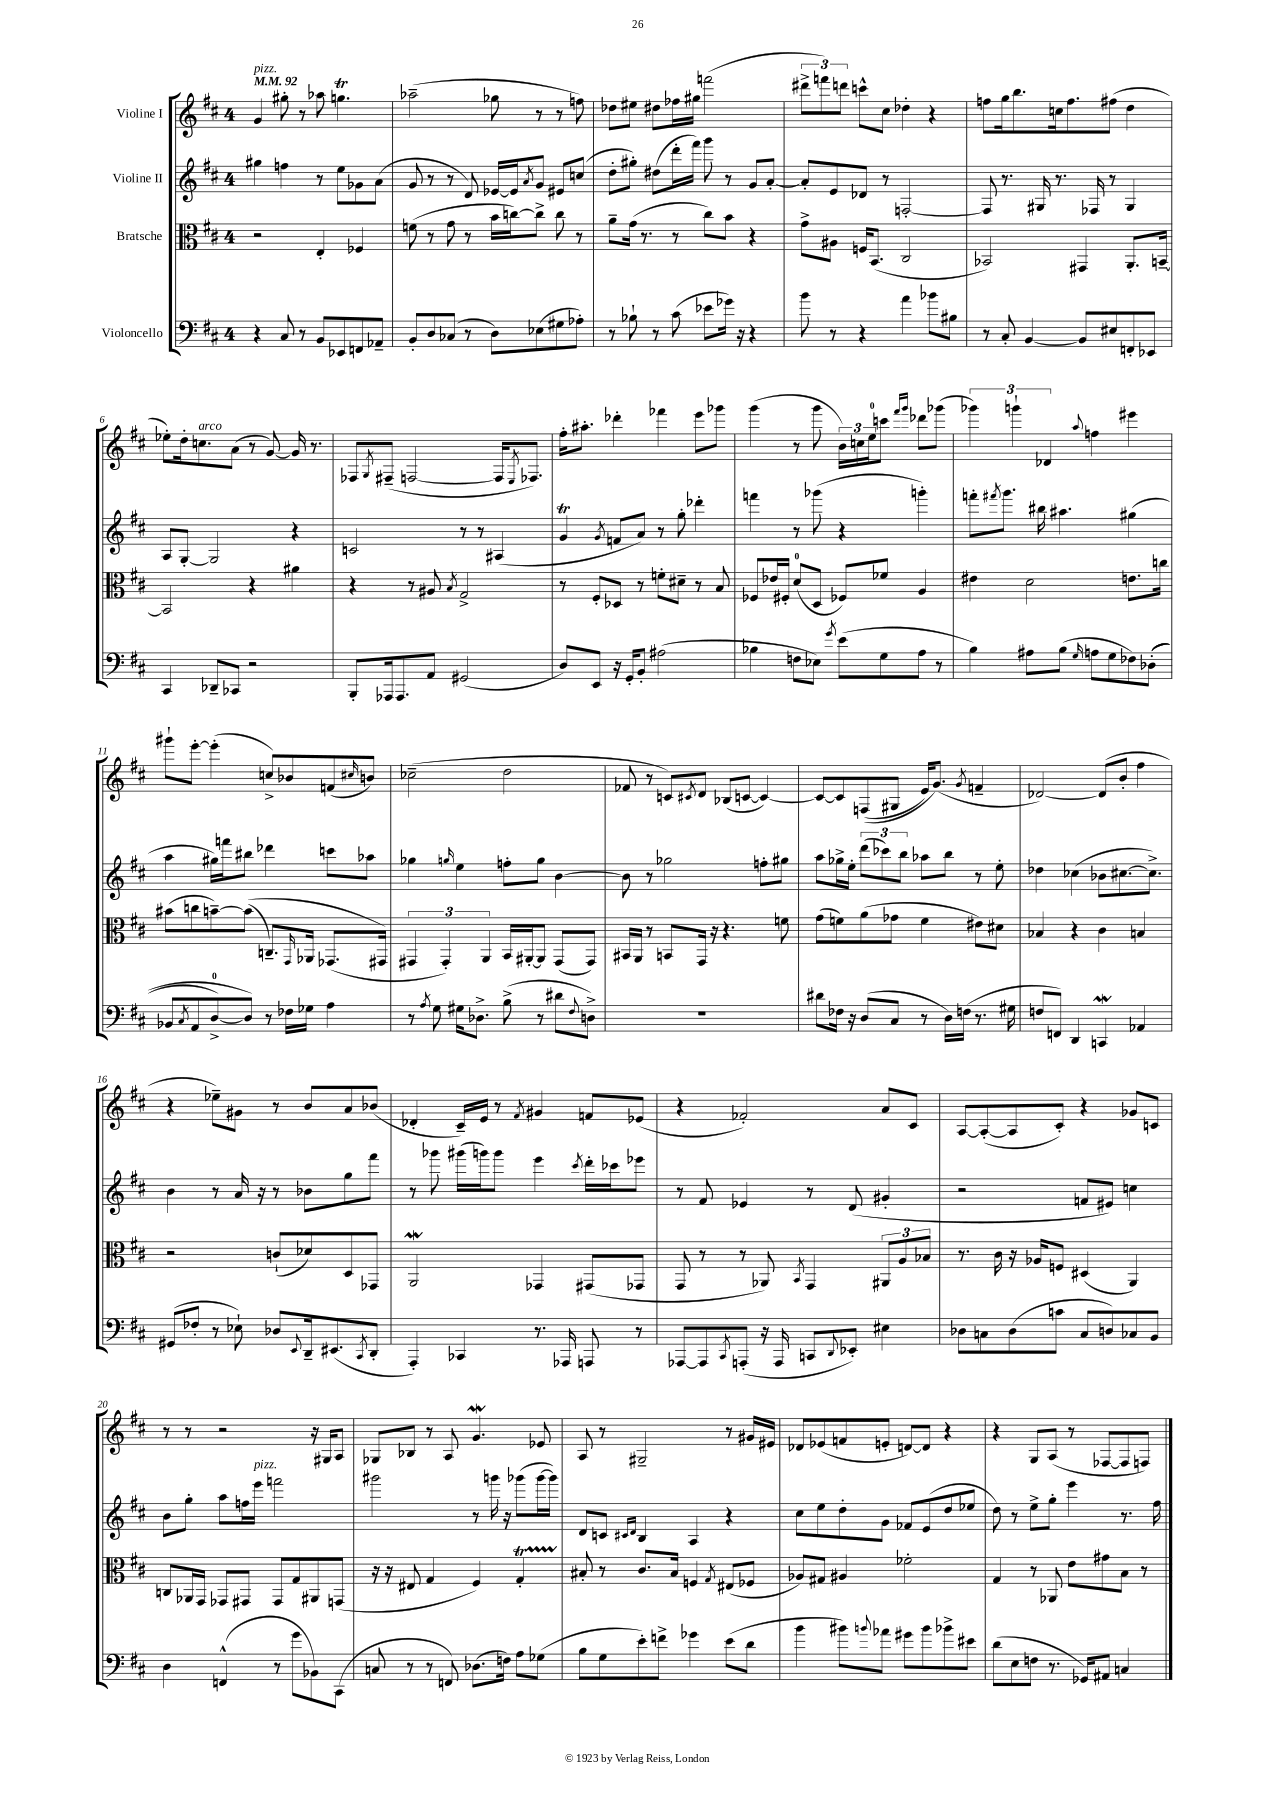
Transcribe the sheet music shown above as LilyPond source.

<<
\new StaffGroup <<
\new Staff = "s0" \with { instrumentName = "Violine I" } {
    \clef treble \key d \major \once \override Staff.TimeSignature.style = #'single-digit \time 4/4 \tempo 4 = 92
    g'4^\markup { \italic "pizz." } gis''8-. r8 aes''8 g''4.\trill |
    aes''2--( ges''8 r8 r8 f''8) |
    des''8 eis''8 dis''8 fes''16 gis''16 f'''2( |
    \tuplet 3/2 { dis'''8-> f'''8) d'''8 } c'''8-^ cis''8 des''4-. r4 |
    f''8 g''16 b''8. c''16 f''8. fis''8( d''4 |
    ees''8-.) d''16-. c''8.^\markup { \italic "arco" } a'8( r8 g'8~) g'16 r8. |
    fes8 \acciaccatura { g8 } fis8--( f2~ f16 \acciaccatura { e8 } fes8.) |
    fis''16-. ais''8.-. des'''4-. fes'''4 e'''8 ges'''8 |
    g'''4( r8 g'''8 \tuplet 3/2 { b'16) c''16 e''16-0 } c'''8 \grace { fis'''16 g'''16 } des'''8 ges'''8( |
    \tuplet 3/2 { ges'''4) g'''4-! des'4 } \appoggiatura { a''8 } f''4 eis'''4 |
    gis'''8-! e'''8~-. e'''4-.( c''8->) bes'8 f'8( \grace { cis''16 } b'8) |
    ces''2--( d''2 |
    fes'8 r8 c'8) \acciaccatura { cis'8 } d'8 bes8( c'8~ c'4~) |
    c'8~ c'8 f8(\( gis8 e'16) g'8.(\) \acciaccatura { g'8 } f'4-- |
    des'2~) des'8( b'8-. fis''4 |
    r4 ees''8--) gis'8 r8 b'8 a'8 bes'8( |
    des'4-. cis'16--) e'16 r8 \acciaccatura { fis'8 } gis'4 f'8 ees'8( |
    r4 fes'2-.) a'8 cis'8 |
    a8~ a8~-.( a8 cis'8-.) r4 ges'8 c'8 |
    r8 r8 r2 r16 gis16 a8 |
    ges8 bes8 r8 a8 g'4.\mordent ees'8 |
    a8 r8 gis2-- r8 gis'16 eis'16 |
    des'8 ees'8( f'8 e'8-. d'8~) d'8 r4 |
    r4 g8 a8( r8 fes8~ fes8 f8) \bar "|." |
}
\new Staff = "s1" \with { instrumentName = "Violine II" } {
    \clef treble \key d \major \once \override Staff.TimeSignature.style = #'single-digit \time 4/4
    gis''4 f''4 r8 e''8 ges'8 a'8( |
    g'8 r8 r8 d'8) ees'16~ ees'16 \acciaccatura { a'8 } g'8 eis'8 c''8( |
    d''8-. gis''8-.) dis''8( d'''16-. fis'''16) g'''8 r8 g'8 a'8~-. |
    a'8-. e'8 des'8 r8 f2~-. |
    f8 r8. gis16 r8. fes16 r8 gis4 |
    a8 g8~-. g2 r4 |
    c'2 r8 r8 ais4( |
    g'4\trill \acciaccatura { g'8 } f'8 a'8) r8 g''8-. des'''4-. |
    f'''4 r8 ges'''8( r4 g'''4-.) |
    f'''8-. \acciaccatura { fis'''8 } g'''8. bis''16 ais''4. gis''4( |
    a''4 gis''16) f'''16 bis''8 des'''4 c'''8 aes''8 |
    ges''4 \grace { g''16 } e''4 f''8-. g''8 b'4~ |
    b'8 r8 ges''2 f''8-. gis''8 |
    a''8 ges''16-> e''16-. \tuplet 3/2 { d'''8( ces'''8) b''8 } aes''8 b''8 r8 e''8-. |
    des''4 ces''4( bes'8 cis''8.~ cis''8.->) |
    b'4 r8 a'16 r16 r8 bes'8 g''8 fis'''8 |
    r8 ges'''8 gis'''16( g'''16) g'''8 e'''4 \acciaccatura { cis'''8 } d'''16-. ces'''16 ees'''8 |
    r8 fis'8 ees'4 r8 d'8( gis'4-. |
    r2 f'8 eis'8) c''4 |
    b'8 g''8-. a''8 f''16 e'''16^\markup { \italic "pizz." } f'''2 |
    gis'''2 r8 g'''16 r16 ges'''8( ges'''16~ ges'''16) |
    d'8 c'8 \grace { cis'16 d'16 } b4 a4 r4 |
    cis''8 e''8 d''8-. g'8 fes'8 e'8( d''8 ees''8 |
    d''8) r8 e''8-> g''8-. e'''4 r8. fis''16 \bar "|." |
}
\new Staff = "s2" \with { instrumentName = "Bratsche" } {
    \clef alto \key d \major \once \override Staff.TimeSignature.style = #'single-digit \time 4/4
    r2 e4-. fes4 |
    f'8( r8 g'8 r8 b'16 c''16~) c''8-> c''8 r8 |
    a'8-- g'16( r8. r8 cis''8) b'8 r4 |
    g'8-> ais8 f16 b,8.( cis2 |
    bes,2) gis,4 a,8.-. b,16~-- |
    b,2 r4 ais'4 |
    r4 r8 ais8 \acciaccatura { b8 } g2-> |
    r8 fis8-. des8 r8 f'8-. dis'8-- r8 b8 |
    fes8 ees'16 fis16-. d'8-0( d8 fes8) fes'8 a4 |
    eis'4 d'2 e'8. c''16 |
    bis'8( c''8 b'8~--) b'8(\( c8.--) \grace { g,16 } aes,16 ges,8.( gis,16\) |
    \tuplet 3/2 { gis,4 gis,4-.) a,4 } b,16 ais,16~-. ais,8 gis,8( gis,8) |
    bis,16 a,16 r8 b,8 g,16 r16 r4. f'8 |
    g'8( f'8) a'8( ges'8 f'4 eis'8) dis'8 |
    bes4 r4 cis'4 b4 |
    r2 c'8-!( des'8) d8 ges,8 |
    a,2\mordent ges,4 gis,8( ges,8 |
    g,8 r8 r8 aes,8) \acciaccatura { b,8 } g,4 \tuplet 3/2 { ais,8 a8 bes8 } |
    r8. cis'16 r16 aes16 f8 dis4( a,4) |
    c8 aes,16 g,16 ges,8 gis,8 gis,8 g8 ais,8 g,8( |
    r16 r16 eis8 g4 fis4) g4-.\startTrillSpan |
    bis8-.\stopTrillSpan r8 cis'8. bis16 f4 \acciaccatura { g8 } eis8( fes8 |
    aes8) gis8 ais4 fes'2-. |
    g4 r8 aes,8 e'8 gis'8 b8 r8 \bar "|." |
}
\new Staff = "s3" \with { instrumentName = "Violoncello" } {
    \clef bass \key d \major \once \override Staff.TimeSignature.style = #'single-digit \time 4/4
    r4 cis8 r8 b,8 ees,8 f,8 aes,8-- |
    b,8-. d8 ces8( r8 d8) ees8( gis8 aes8-.) |
    r8 bes8-! r8 cis'8( ees'8 ges'16) r16 r4 |
    b'8 r8 r4 a'4 bes'8 bis8 |
    r8 cis8-. b,4~ b,8 eis8 f,8-. ees,8 |
    cis,4 des,8-- ces,8 r2 |
    b,,8-. aes,,16 aes,,8. a,8 gis,2( |
    d8) e,8 r16 g,16-. b,8-. ais2( |
    bes4 f8 ees8) \acciaccatura { g'8 } e'8( g8 a8 r8 |
    b4) ais8 b8( \grace { g16 } a8 g8 fes8) des8-.(\( |
    bes,8 \acciaccatura { cis8 } a,8 d8-0~->) d8\) r8 fes16 ges16 a4 |
    r8 \acciaccatura { a8 } g8 gis16 des8.-> b8->( r8 dis'8 \appoggiatura { fis8 } d8->) |
    R1 |
    dis'8 fes16 r16 d8( cis8 r8 d16) f16( r8. gis16 |
    f8 f,8) d,4 c,4\mordent aes,4 |
    gis,8( fes8-. r8 ees8-!) des8 \appoggiatura { e,8 } d,16-- eis,8.( \acciaccatura { cis,8 } d,8-. |
    a,,4-.) ces,4 r8. aes,,16 a,,8 r8 |
    aes,,8~ aes,,8 \acciaccatura { cis,8 } a,,8-.( r16 a,,16 c,8 \appoggiatura { d,8 } ees,8-.) eis4 |
    des8 c8 des8( c'8 c8 d8) ces8 b,8 |
    d4 f,4-^( r8 g'8 bes,8) cis,8( |
    c8 r8 r8 f,8) des8.( f16) a8 ges8( |
    b8 g8 e'8-.) f'8-> ges'4 e'8( d'8 |
    b'4 bis'8) \appoggiatura { b'8 } aes'8 gis'8 b'8 bes'8-> eis'8 |
    d'8( e8 f8 r8. ges,16) ais,8 c4 \bar "|." |
}
>>
>>
